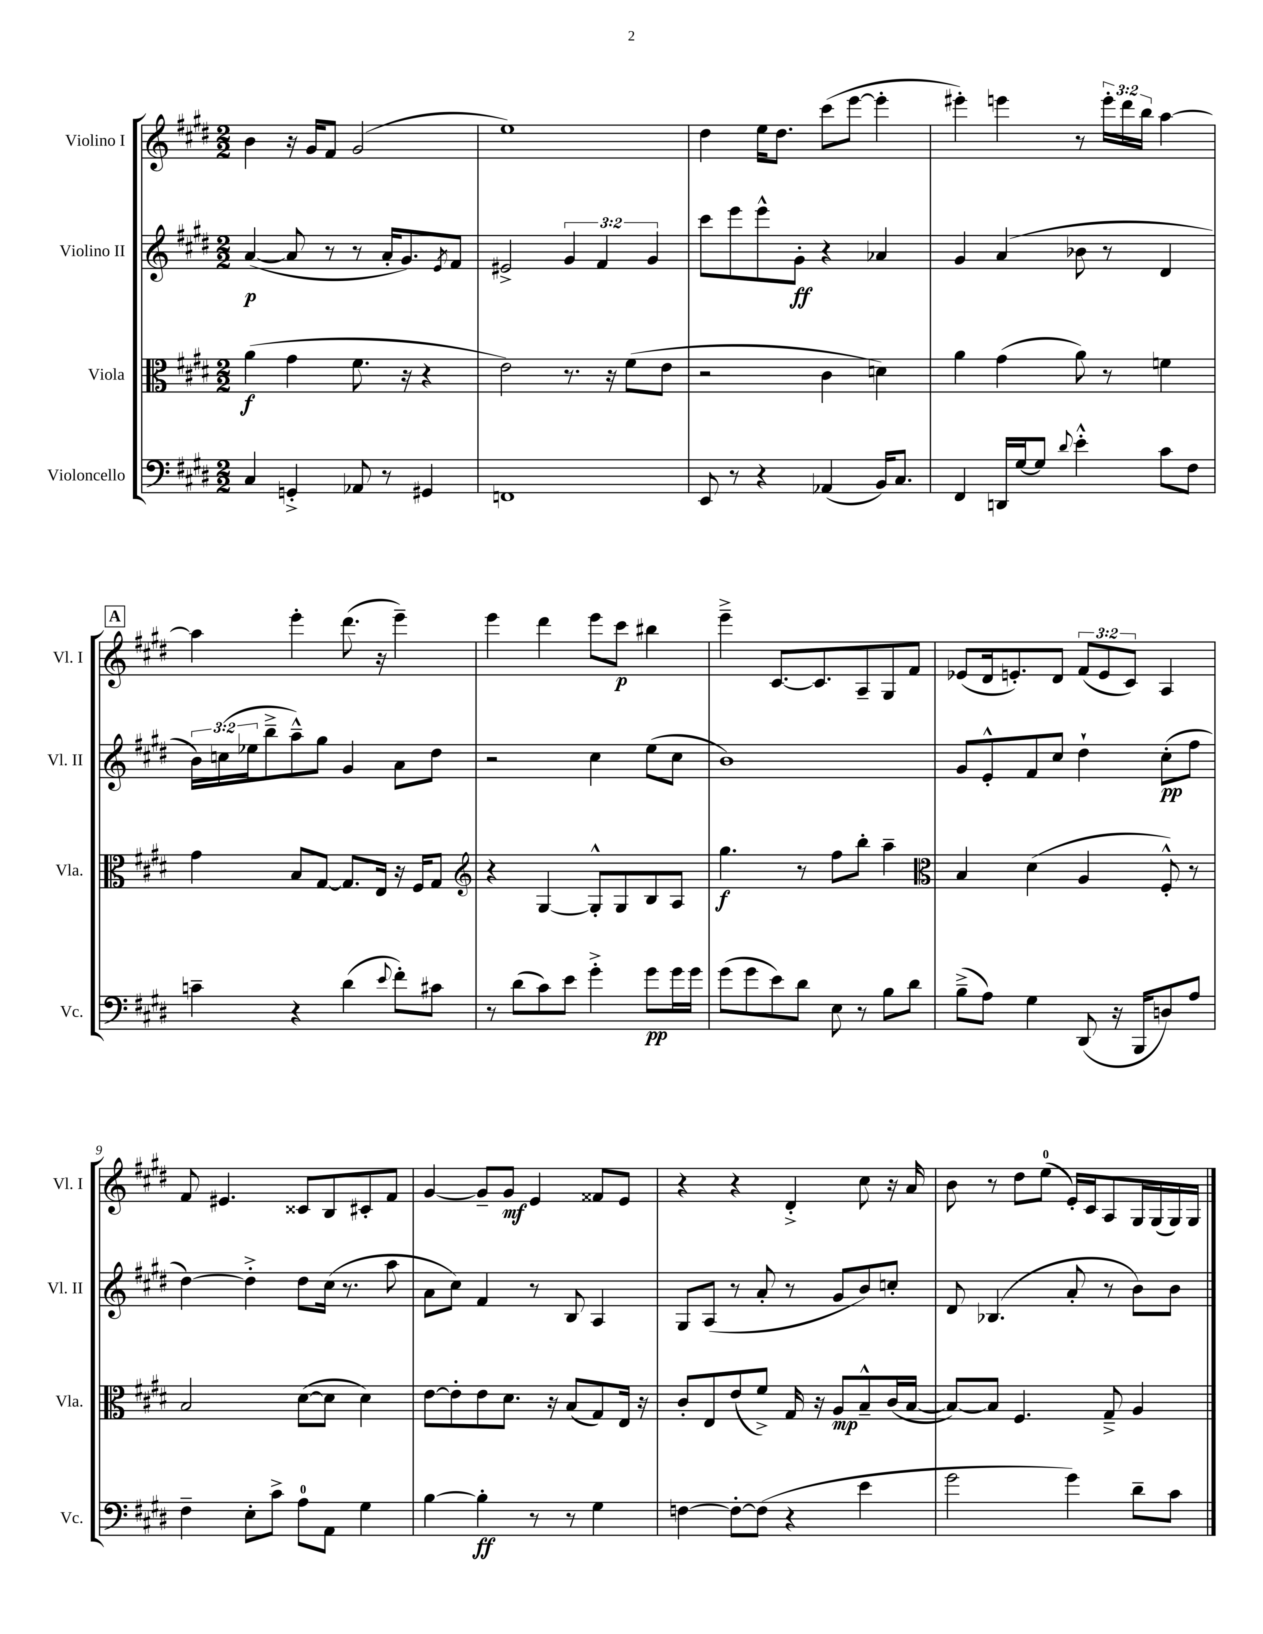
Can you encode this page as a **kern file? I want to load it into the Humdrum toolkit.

**kern	**kern	**kern	**kern
*staff4	*staff3	*staff2	*staff1
*clefF4	*clefC3	*clefG2	*clefG2
*k[f#c#g#d#]	*k[f#c#g#d#]	*k[f#c#g#d#]	*k[f#c#g#d#]
*M2/2	*M2/2	*M2/2	*M2/2
4C#	(4a	([4a	4b
4GG'^	4g#	8a]	16r
.	.	.	16g#
.	.	8r	8f#
8AA-	8.f#	8r	(2g#
8r	.	16a'	.
.	16r	8.g#)	.
4GG#	4r	.	.
.	.	8qe	.
.	.	8f#	.
=	=	=	=
1FF	2e)	2e#^	1ee)
.	8.r	6g#	.
.	.	6f#	.
.	16r	.	.
.	(8f#	.	.
.	.	6g#	.
.	8e	.	.
=	=	=	=
8EE	2r	8ccc#	4dd#
8r	.	8eee	.
4r	.	8eee^^	16ee
.	.	.	8.dd#
.	.	8g#'	.
(4AA-	4c#	4r	(8ccc#
.	.	.	[8eee
16BB)	4d)	4a-	4eee']
8.C#	.	.	.
=	=	=	=
4FF#	4a	4g#	4eee#')
16DD	(4g#	(4a	4eee
[16G#	.	.	.
8G#]	.	.	.
8qqd#	.	.	.
4e'^^	8a)	8b-	8r
.	8r	8r	24eee'
.	.	.	24ddd#
.	.	.	24bb
8c#	4f	4d#	[4aa
8F#	.	.	.
=	=	=	=
4c~	4g#	24b)	4aa]
.	.	(24cc	.
.	.	24ee-	.
.	.	8bb~^	.
4r	8B	8aa~^^)	4eee'
.	[8G#	8gg#	.
(4d#	8.G#]	4g#	(8.ddd#
.	16E	.	16r
8qqe	.	.	.
8f#')	16r	8a	4eee~)
.	16F#	.	.
8c#	8G#	8dd#	.
=	=	=	=
*	*clefG2	*	*
8r	4r	2r	4eee
(8d#	.	.	.
8c#)	[4G#	.	4ddd#
8e	.	.	.
4g#'^	8G#'^^]	4cc#	8eee
.	8G#	.	8ccc#
8g#	8B	(8ee	4bb#
16g#	8A	8cc#	.
16g#	.	.	.
=	=	=	=
(8g#	4.gg#	1b)	4eee~^
8g#	.	.	.
8e)	.	.	[8.c#
8d#	8r	.	.
.	.	.	8.c#]
8E	8ff#	.	.
8r	8bb'	.	8A~
8B	4aa~	.	8G#
8d#	.	.	8f#
=	=	=	=
*	*clefC3	*	*
(8B~^	4B	8g#	(8e-
8A)	.	8e'^^	16d#
.	.	.	8.e')
4G#	(4d#	8f#	.
.	.	8cc#	8d#
(8DD#	4A	4dd#`	(12f#
.	.	.	12e
16r	.	.	.
.	.	.	12c#)
16BBB	.	.	.
8D)	8F#'^^)	(8cc#'	4A
8A	8r	8ff#	.
=	=	=	=
4F#~	2B	[4dd#)	8f#
.	.	.	4.e#
8E'	.	4dd#'^]	.
8c#^	.	.	.
8A	([8d#	8dd#	8c##
8AA	8d#]	(16cc#	8B
.	.	8.r	.
4G#	4d#)	.	8c#'
.	.	8aa	8f#
=	=	=	=
[4B	[8e	8a	[4g#
.	8e']	8cc#)	.
4B']	8e	4f#	8g#~]
.	8.d#	.	8g#
8r	.	8r	4e
.	16r	.	.
8r	(8B	8B	.
4G#	8G#)	4A	8f##
.	16E	.	8e
.	16r	.	.
=	=	=	=
[4F	8c#'	8G#	4r
.	8E	(8A	.
8F'_	(8e	8r	4r
(8F]	8f#^)	8a'	.
4r	16G#	8r	4d#'^
.	16r	.	.
.	8A	8g#	.
4e	8B~^^	8b)	8cc#
.	(16c#	8cc'	16r
.	[16B	.	16a
=	=	=	=
2g#	8B_)	8d#	8b
.	8B]	(4.B-	8r
.	4.F#	.	8dd#
.	.	.	(8ee
4g#)	.	8a'	16e')
.	.	.	16c#
.	8G#~^	8r	8A
8d#~	4A	8b)	16G#
.	.	.	(16G#
8c#	.	8b	16G#)
.	.	.	16G#
==	==	==	==
*-	*-	*-	*-
